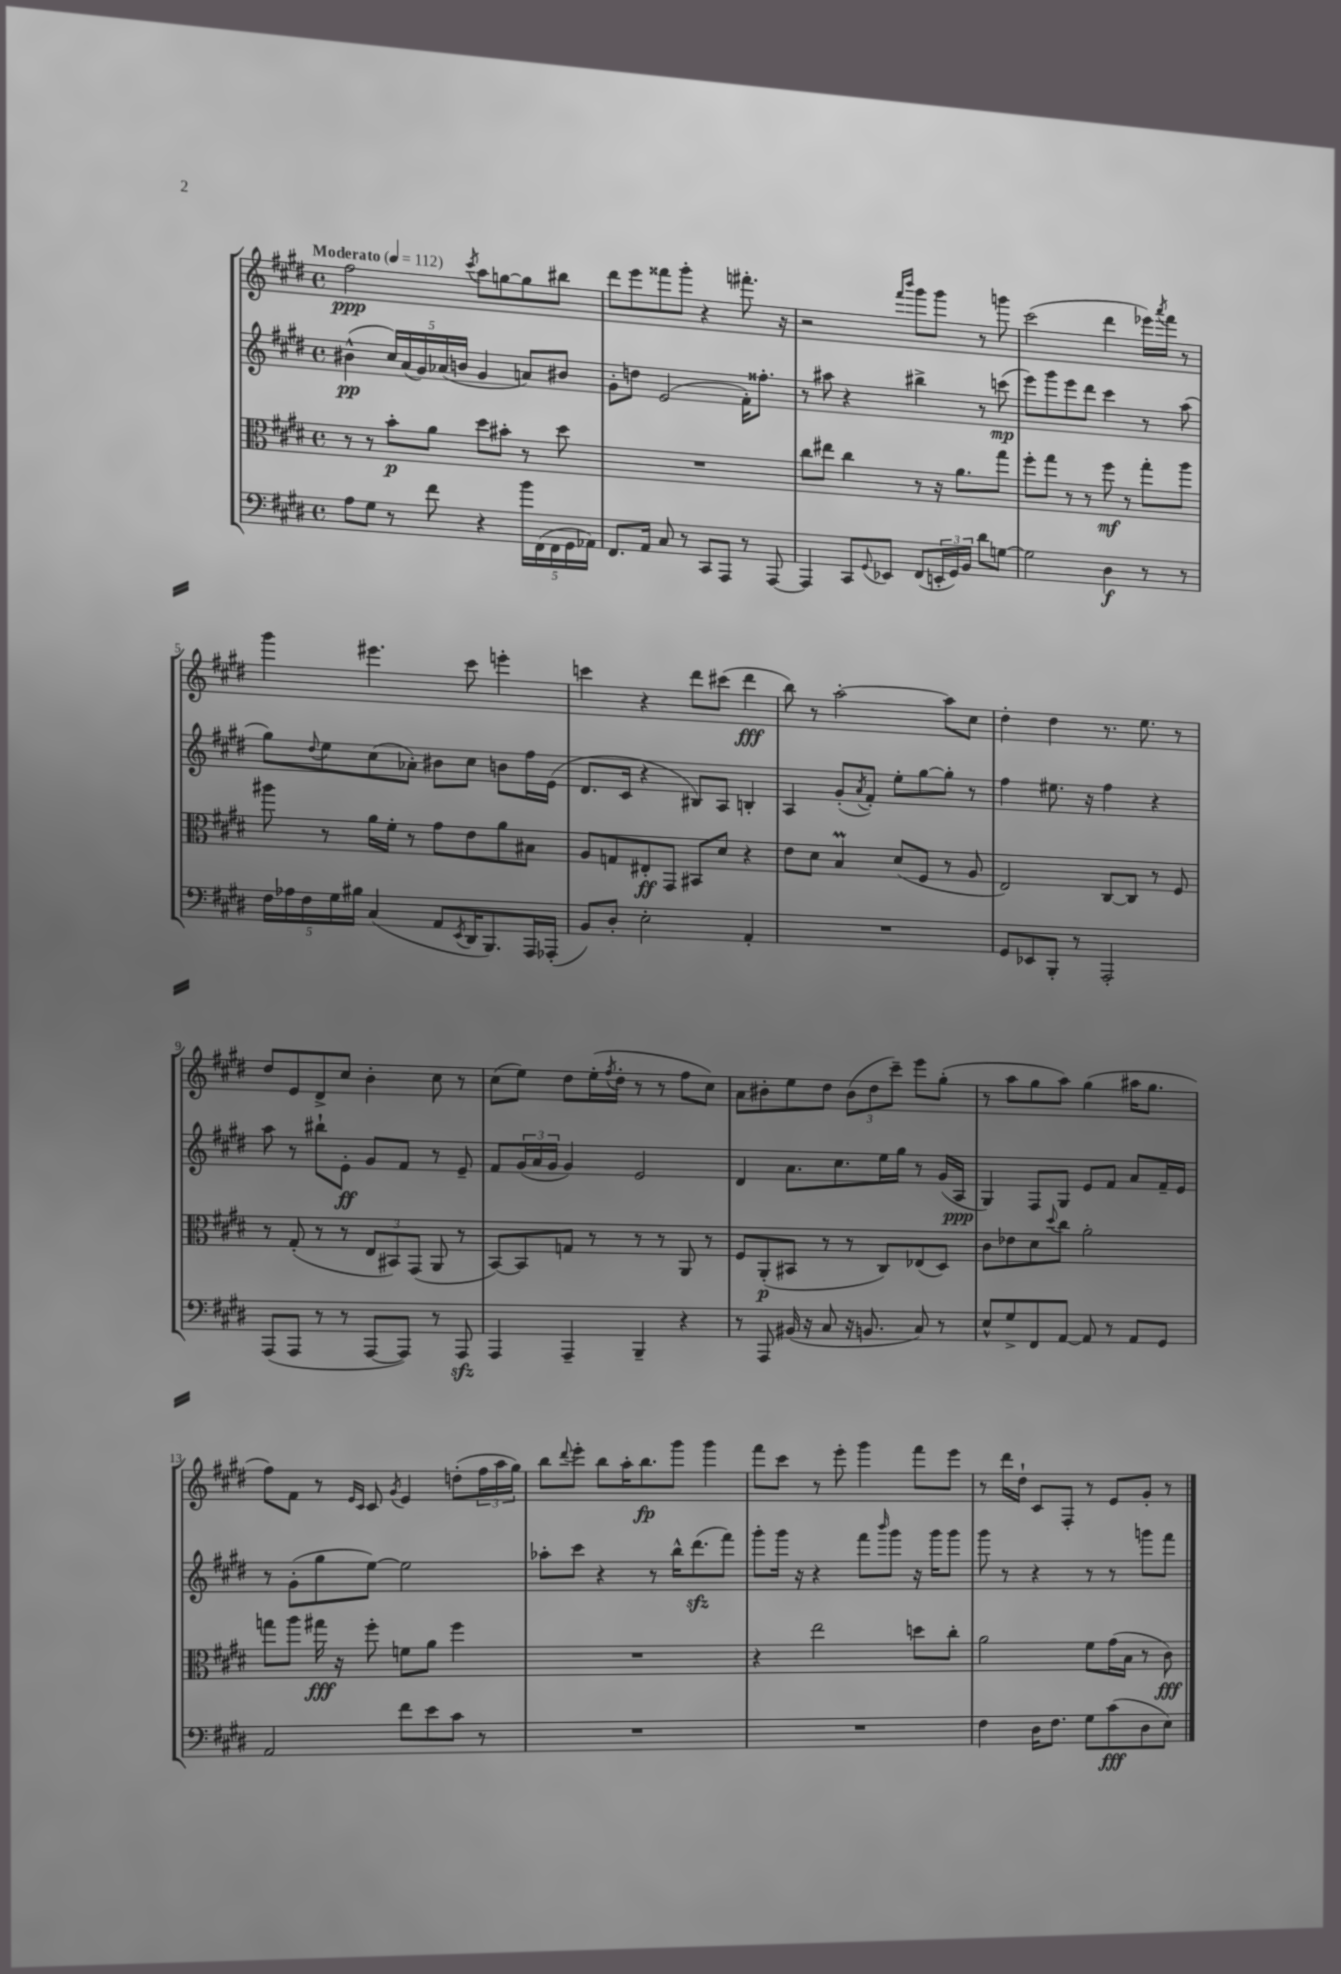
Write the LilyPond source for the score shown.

<<
\new StaffGroup <<
\new Staff = "s0" {
    \clef treble \key e \major \defaultTimeSignature \time 4/4 \tempo "Moderato" 4 = 112
    fis''2\ppp \acciaccatura { cis'''8 } a''8 g''8~ g''8 bis''8 |
    dis'''8 e'''8 fisis'''8 gis'''8-. r4 fis'''8.-. r16 |
    r2 \grace { fis'''16 b'''16 } gis'''8 gis'''8 r8 g'''8 |
    cis'''2( dis'''4 ees'''16) \acciaccatura { a'''8 } fis'''16 r8 |
    gis'''4 eis'''4. cis'''8 e'''4-. |
    c'''4 r4 dis'''8 cis'''8( dis'''4\fff |
    b''8) r8 a''2~-. a''8 cis''8 |
    dis''4-. dis''4 r8. e''8. r8 |
    dis''8 e'8 dis'8-> cis''8 b'4-. cis''8 r8 |
    cis''8( e''8) dis''8 e''16-.( \acciaccatura { fis''8 } dis''16-. r8 r8 fis''8 cis''8) |
    a'8 bis'8-. e''8 dis''8 \tuplet 3/2 { bis'8( dis''8 cis'''8--) } e'''8 gis''8-.( |
    r8 a''8 gis''8 a''8) gis''4( ais''16 gis''8. |
    fis''8) fis'8 r8 \grace { e'16 cis'16 } cis'8 \acciaccatura { gis'8 } e'4 d''8-.( \tuplet 3/2 { fis''16 a''16 gis''16) } |
    b''8 \appoggiatura { dis'''8 } e'''8-. b''8 a''16-. b''8.\fp gis'''8 gis'''4 |
    fis'''8 cis'''8 r8 e'''8-. gis'''4 fis'''8 e'''8 |
    r8 dis'''16 dis''16-! cis'8 fis8-. r8 e'8 gis'8-. r8 \bar "|." |
}
\new Staff = "s1" {
    \clef treble \key e \major \defaultTimeSignature \time 4/4
    bis'4-^\pp( \tuplet 5/4 { cis''16) a'16( gis'16) aes'16( b'16 } gis'4 a'8) bis'8 |
    gis'8-. d''8 e'2( fis'16-.) fisis''8.-. |
    r8 ais''8 r4 bis''4-> r8 c'''8\mp( |
    e'''8) gis'''8 e'''8 dis'''8 cis'''4 r8 a''8( |
    gis''8) \appoggiatura { dis''8 } e''8 cis''8( aes'8-.) bis'8 cis''8 b'8 fis''16 e'16( |
    dis'8. cis'16 r4 bis8) a8 b4-. |
    a4 gis'8-.( \acciaccatura { a'8 } fis'8-.) e''8-. gis''8~ gis''8-. r8 |
    fis''4 eis''8. r16 fis''4 r4 |
    a''8 r8 bis''8-! e'8-.\ff gis'8 fis'8 r8 e'8-- |
    fis'8 \tuplet 3/2 { gis'16( a'16 gis'16 } gis'4) e'2 |
    dis'4 a'8. cis''8. e''16 gis''16 r8 gis'16( a16\ppp |
    gis4) fis8 gis8 e'8 fis'8 a'8 fis'16-- e'16 |
    r8 gis'8-.( gis''8 e''8~) e''2 |
    aes''8-. cis'''8 r4 r8 b''16-^ dis'''8.\sfz( fis'''8) |
    gis'''8-. gis'''16 r16 r4 fis'''8 \grace { b'''16 } gis'''8 r16 gis'''16 gis'''8 |
    gis'''8 r8 r4 r8 r8 g'''8 fis'''8 \bar "|." |
}
\new Staff = "s2" {
    \clef alto \key e \major \defaultTimeSignature \time 4/4
    r8 r8 b'8-.\p a'8 dis''8 bis'8-. r8 dis''8 |
    R1 |
    cis''8 eis''8 cis''4 r8 r16 a'8. gis''8 |
    fis''8-. gis''8 r8 r8 fis''8\mf r8 gis''8-. a''8 |
    ais''8 r8 a'16 fis'16-. r8 gis'8 e'8 a'8 bis8 |
    a8 g8 eis8-.\ff gis,8 bis,8 dis'8 r4 |
    e'8 dis'8 b4\prall dis'8( fis8 r8 a8 |
    e2) cis8~ cis8 r8 fis8 |
    r8 gis8-.( r8 r8 \tuplet 3/2 { e8 bis,8) gis,8( } a,8 r8 |
    b,8~) b,8 g8 r8 r8 r8 a,8 r8 |
    fis8 a,8-.\p( bis,8 r8 r8 cis8) ees8( dis8) |
    cis'8 ees'8 dis'8 \appoggiatura { dis''8 } cis''8 a'2-. |
    g''8 a''8 gis''16\fff r16 fis''8-. f'8 a'8 fis''4 |
    R1 |
    r4 e''2 d''8 cis''8-. |
    a'2 fis'8 gis'16( b16 r8 cis'8\fff) \bar "|." |
}
\new Staff = "s3" {
    \clef bass \key e \major \defaultTimeSignature \time 4/4
    a8 gis8 r8 fis'8 r4 \tuplet 5/4 { b'16 fis,16( fis,16 gis,16 aes,16) } |
    fis,8. a,16 cis8 r8 cis,8 a,,8 r8 a,,8~ |
    a,,4 cis,8 \appoggiatura { gis,8 } ees,8 fis,8( \tuplet 3/2 { e,16-. gis,16) b,16 } dis'8 g8~ |
    g2 dis4\f r8 r8 |
    \tuplet 5/4 { fis16 aes16 fis16 gis16 bis16 } cis4( a,8 \acciaccatura { e,8 } dis,16 b,,8.) a,,16 aes,,16-.( |
    b,8) dis8-. e2-. a,4-. |
    R1 |
    gis,8 ees,8 b,,8-. r8 a,,2-. |
    a,,8( a,,8 r8 r8 a,,8~ a,,8) r8 a,,8\sfz |
    a,,4 a,,4-- b,,4-- r4 |
    r8 a,,8 bis,16( r16 cis8 r16 b,8. cis8) r8 |
    e8-^ gis8-> fis,8 a,8~ a,8 r8 a,8 gis,8 |
    a,2 fis'8 e'8 cis'8 r8 |
    R1 |
    R1 |
    fis4 dis16 fis8. gis8 cis'8\fff( dis8 e8) \bar "|." |
}
>>
>>
